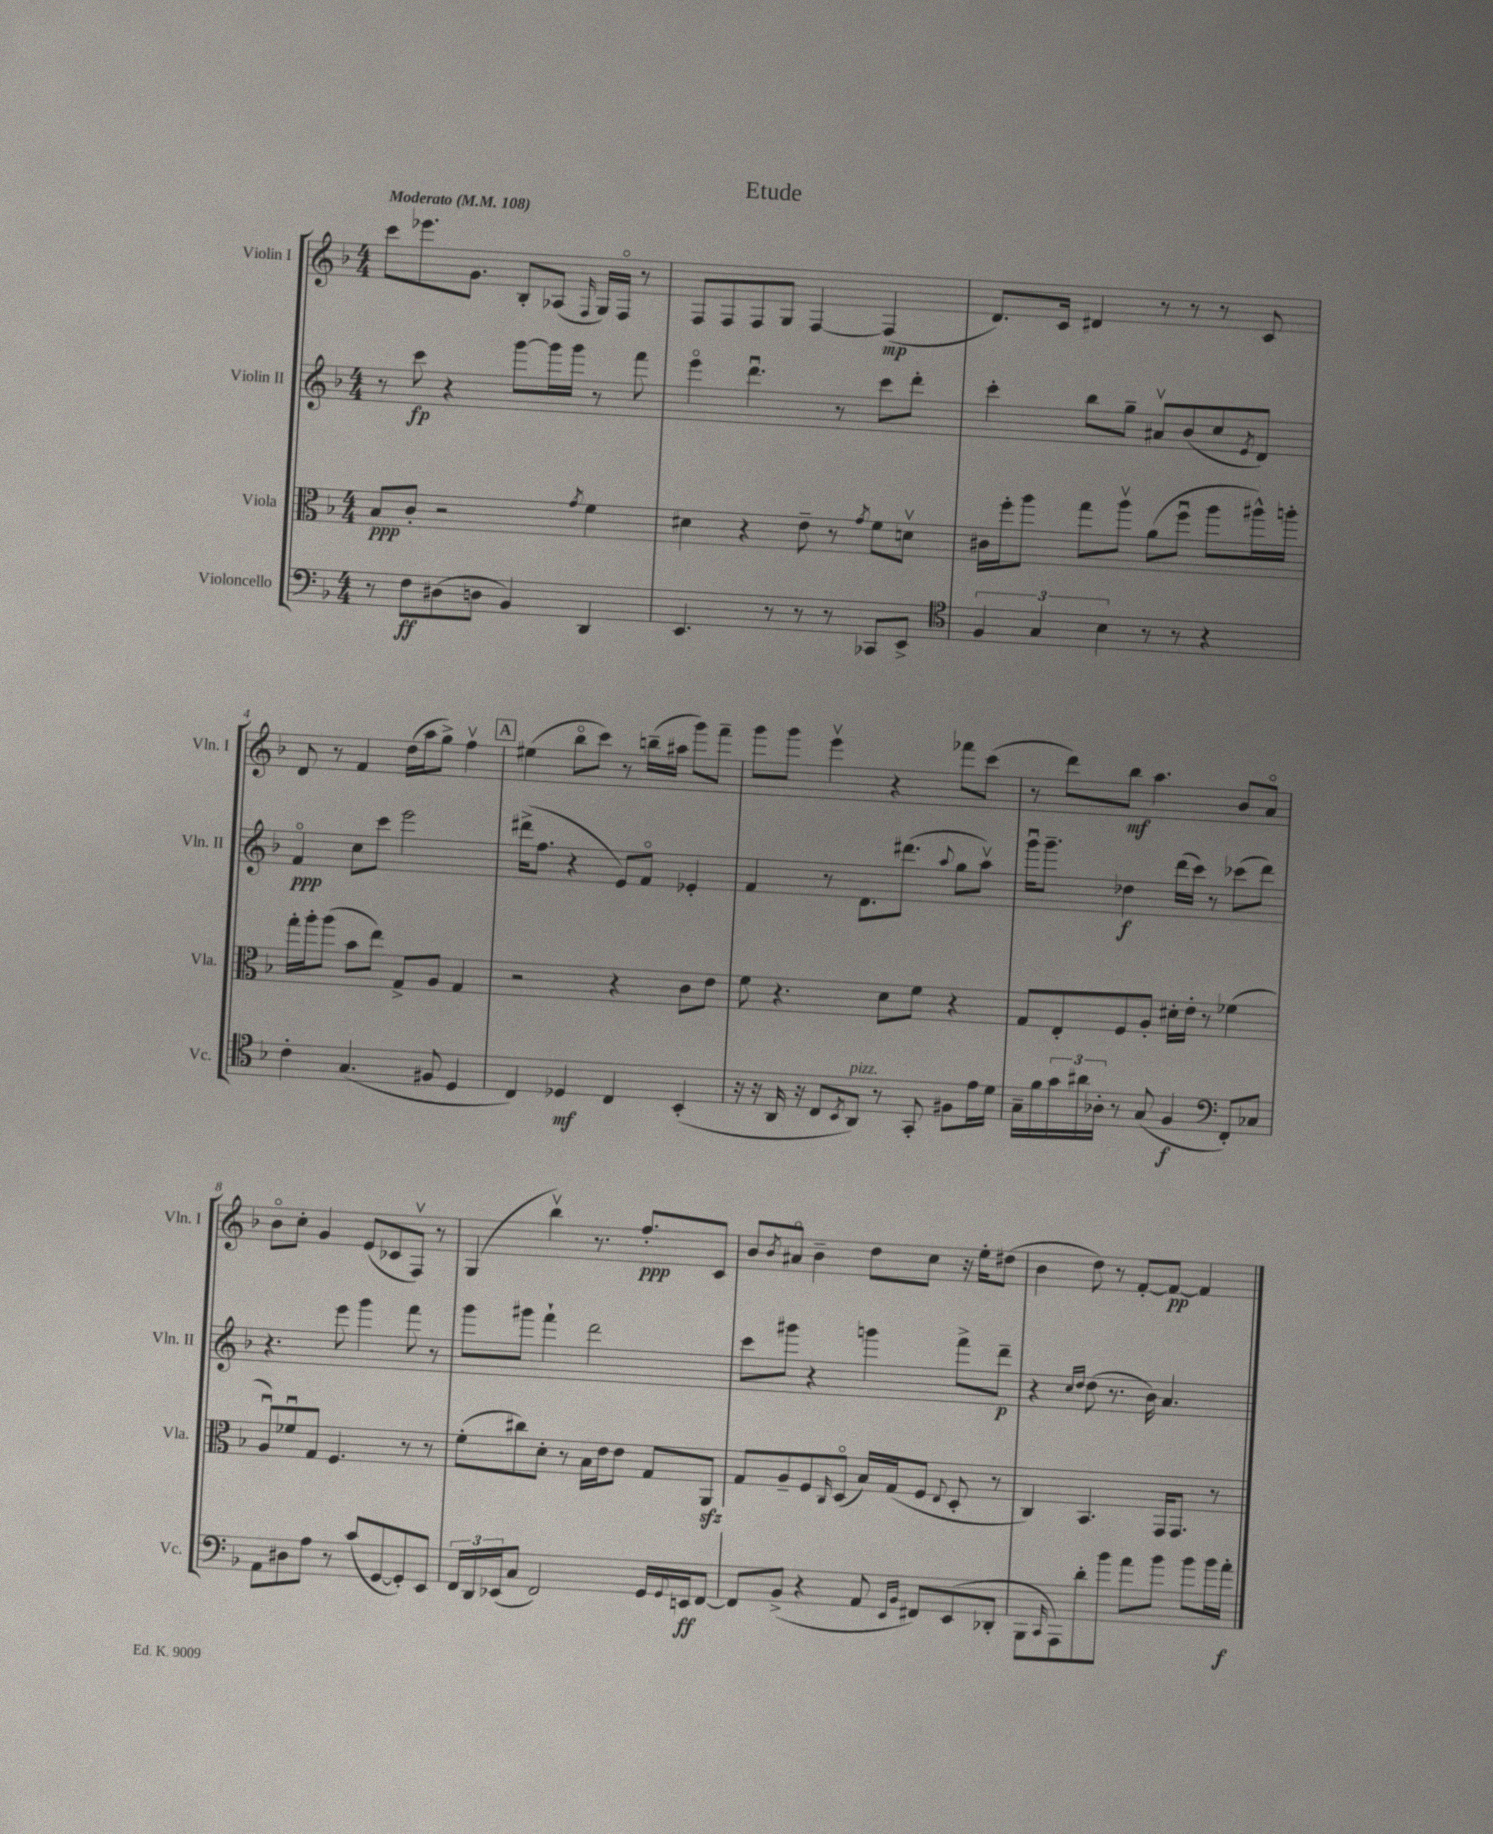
\header { title = "Etude" }
<<
\new StaffGroup <<
\new Staff = "s0" \with { instrumentName = "Violin I" shortInstrumentName = "Vln. I" } {
    \clef treble \key f \major \numericTimeSignature \time 4/4 \tempo "Moderato" 4 = 108
    c'''8 ees'''8. g'8. bes8-. aes8( \grace { f16 } g16) f16\flageolet r8 |
    f8 f8 f8 g8 f4~ f4\mp( |
    d'8.) c'16 dis'4 r8 r8 r8 c'8 |
    d'8 r8 f'4 d''16( a''16 g''8->) f''4\upbow |
    \mark \markup { \box "A" } eis''4( bes''8\flageolet c'''8) r8 b''16--( ais''16 g'''8) f'''8-- |
    g'''8 g'''8 e'''4\upbow r4 fes'''8 c'''8( |
    r8 d'''8) bes''8\mf a''4. bes'8 a'8\flageolet |
    bes'8\flageolet c''8-. g'4 e'8( ces'8 f8\upbow) r8 |
    g4( bes''4\upbow) r8. f''8.-.\ppp c'8 |
    bes'8 \acciaccatura { bes'8 } ais'8\flageolet bes'4-- d''8 c''8 r16 e''16-. dis''8( |
    bes'4 d''8) r8 f'8~-. f'8~\pp f'4 \bar "|." |
}
\new Staff = "s1" \with { instrumentName = "Violin II" shortInstrumentName = "Vln. II" } {
    \clef treble \key f \major \numericTimeSignature \time 4/4
    r8 c'''8\fp r4 g'''8~ g'''16 g'''16 r8 f'''8 |
    e'''4\flageolet d'''4.\downbow r8 c'''8 d'''8-. |
    c'''4-. bes''8 g''8-- ais'8\upbow bes'8( c''8 \acciaccatura { e'8 } d'8) |
    f'4\flageolet\ppp c''8 c'''8 e'''2 |
    \mark \markup { \box "A" } dis'''16->( f''8. r4 e'8) f'8\flageolet ees'4-. |
    f'4 r8 d'8. dis'''8.( \appoggiatura { a''8 } g''8 a''8\upbow) |
    g'''16\downbow g'''8.-- des''4\f d'''16( c'''16) r8 ces'''8( d'''8) |
    r4. e'''8 g'''4 f'''8 r8 |
    g'''8 gis'''8 f'''4-! d'''2 |
    c'''8 gis'''8 r4 g'''4 f'''8-> d'''8--\p |
    r4 \grace { c''16 d''16 } d''8( r8. bes'16) a'4. \bar "|." |
}
\new Staff = "s2" \with { instrumentName = "Viola" shortInstrumentName = "Vla." } {
    \clef alto \key f \major \numericTimeSignature \time 4/4
    bes8\ppp c'8-. r2 \acciaccatura { g'8 } f'4 |
    dis'4 r4 e'8-- r8 \acciaccatura { g'8 } f'8 d'8\upbow |
    cis'16 f''16-. a''8 g''8 a''8\upbow a'8( f''8\downbow a''8 ais''16-^) a''16-. |
    g''16-. a''16-. a''8( bes'8 e''8) g8-> a8 g4 |
    \mark \markup { \box "A" } r2 r4 c'8 e'8 |
    f'8 r4. d'8 f'8 r4 |
    g8 e8-. f8 a8-. dis'16-. e'16-. r8 fes'4( |
    a8\downbow) fes'8\downbow g8 f4. r8 r8 |
    f'8-.( cis''8) d'8-. r8 bes16 e'16 e'8 g8 a,8\sfz |
    g8 a8-- f8 \grace { c16 } d8\flageolet( bes16) g16( f8 \appoggiatura { e8 } d8-. r8 |
    c4) bes,4. g,16 g,8. r8 \bar "|." |
}
\new Staff = "s3" \with { instrumentName = "Violoncello" shortInstrumentName = "Vc." } {
    \clef bass \key f \major \numericTimeSignature \time 4/4
    r8 f8\ff dis8( d8 bes,4) d,4 |
    e,4. r8 r8 r8 ces,8 e,8-> |
    \clef tenor \tuplet 3/2 { f4 g4 bes4 } r8 r8 r4 |
    c'4-. g4.( fis8 d4 |
    \mark \markup { \box "A" } c4) des4\mf c4 bes,4-.( |
    r16 r16 a,16 r16 c8 \acciaccatura { bes,8 } a,8^\markup { \italic "pizz." }) r8 g,8-. fis8 e'16 d'16 |
    g16-- f'16 \tuplet 3/2 { g'16 ais'16 aes16-. } r8 g8( f4\f \clef bass f,8-.) ces8 |
    a,8 dis8 a8 r8 c'8( g,8~ g,8-.) e,8 |
    \tuplet 3/2 { f,16 d,16 ees,16( } c8 f,2) g,16 \appoggiatura { g,8 } e,16\ff f,8~ |
    f,8 bes,8->( r4 a,8 \grace { e,16 bes,16 } fis,8) e,8( des,8-. |
    bes,,8 \grace { c,16 } a,,8) d'8-. bes'8 a'8 bes'8 bes'8 bes'16 a'16-.\f \bar "|." |
}
>>
>>
